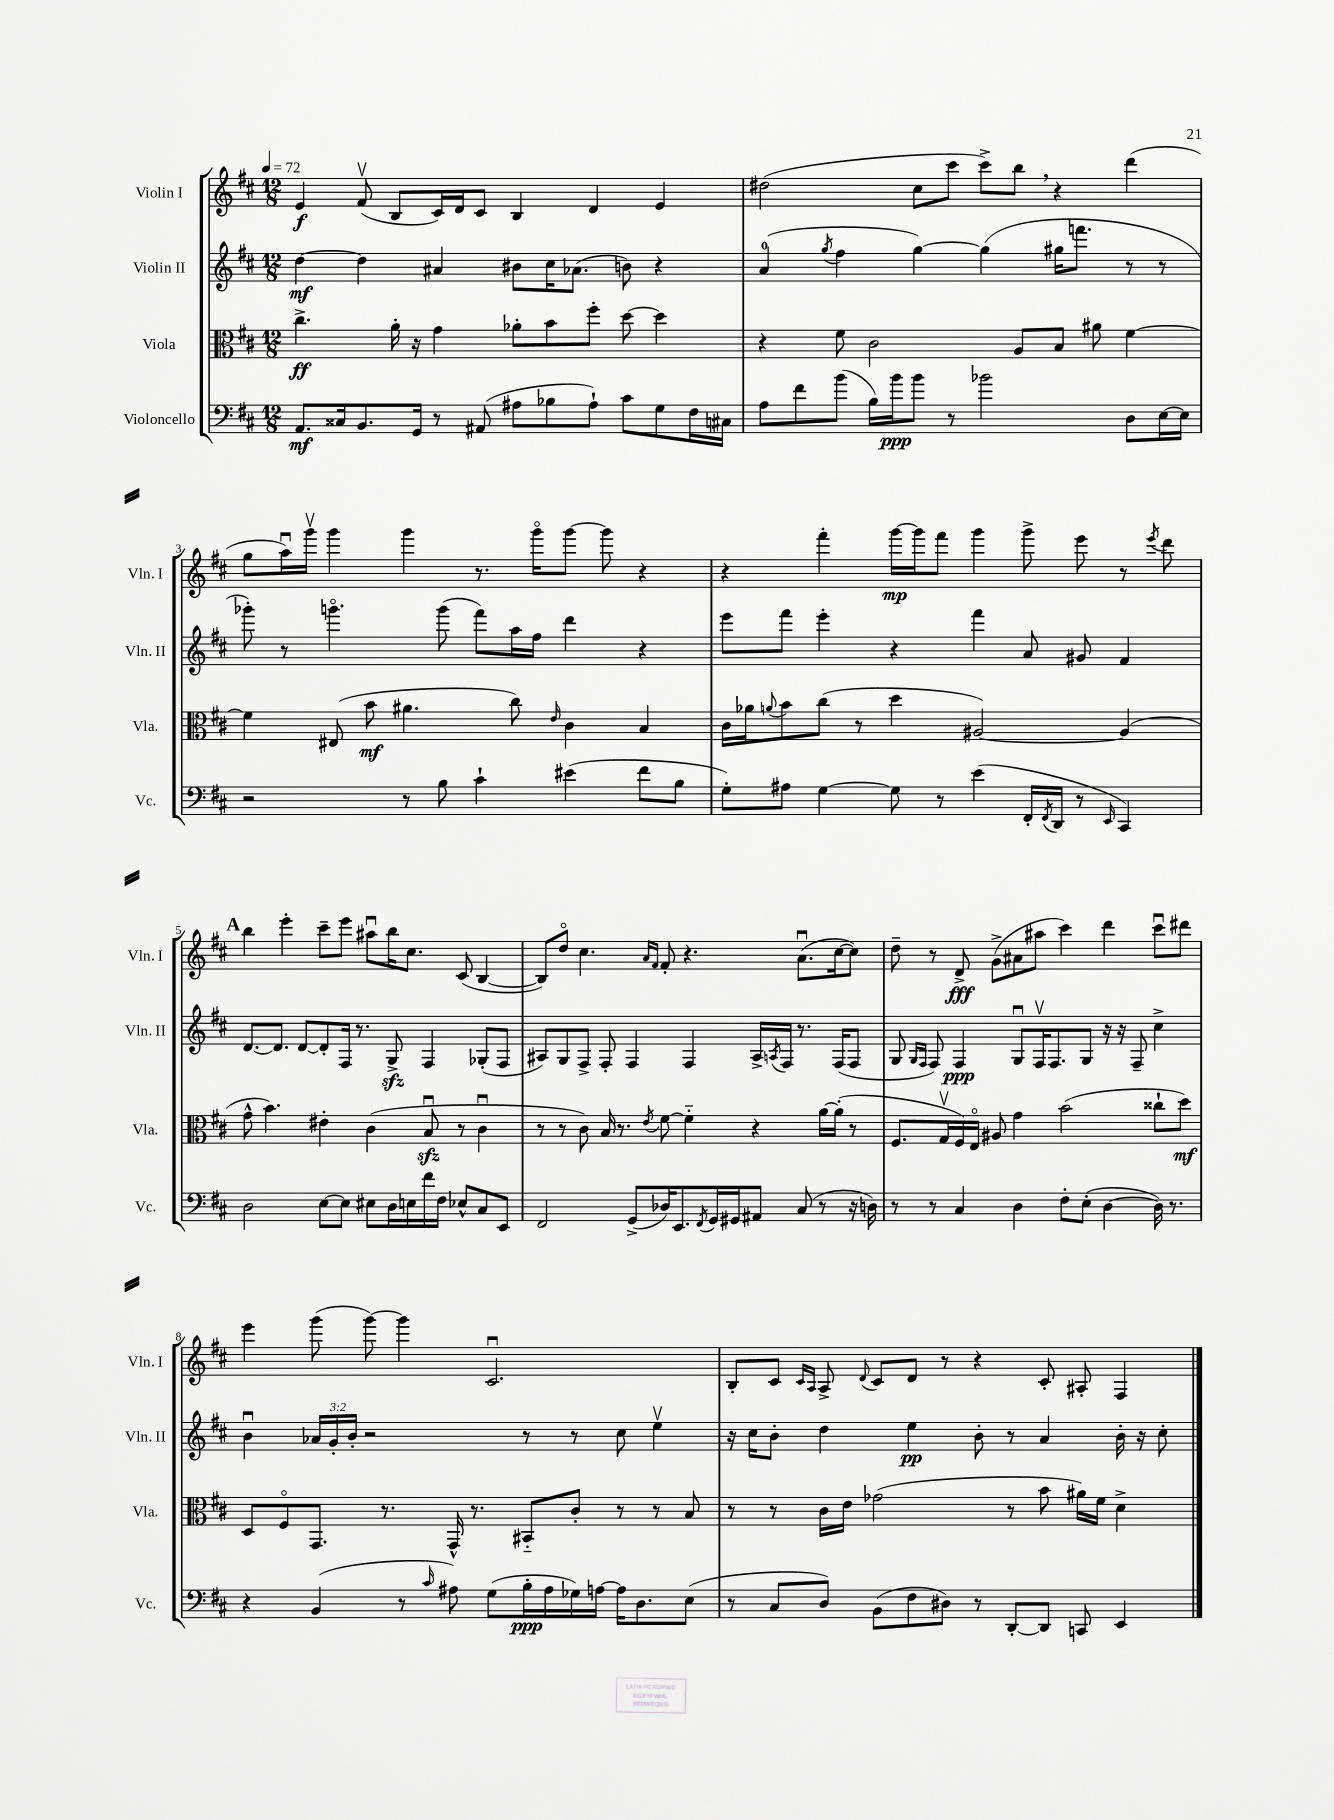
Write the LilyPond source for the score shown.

<<
\new StaffGroup <<
\new Staff = "s0" \with { instrumentName = "Violin I" shortInstrumentName = "Vln. I" } {
    \clef treble \key d \major \numericTimeSignature \time 12/8 \tempo 4 = 72
    e'4\f fis'8\upbow( b8 cis'16) d'16 cis'8 b4 d'4 e'4 |
    dis''2( cis''8 cis'''8 cis'''8->) b''8 \breathe r4 d'''4( |
    g''8 a''16\downbow) g'''16\upbow g'''4 g'''4 r8. g'''16\flageolet g'''8~ g'''8 r4 |
    r4 fis'''4-. g'''16~\mp g'''16 fis'''8 g'''4 g'''8-> e'''8 r8 \acciaccatura { e'''8 } d'''8 |
    \mark \markup { \bold "A" } b''4 e'''4-. cis'''8-- e'''8 ais''8\downbow b''16 cis''8. cis'8( b4~ |
    b8) d''8\flageolet cis''4. \grace { a'16 fis'16 } fis'8-. r4. a'8.\downbow( cis''16~ cis''8) |
    d''8-- r8 d'8->\fff g'8->( ais'8 ais''8 cis'''4) d'''4 cis'''8\downbow dis'''8 |
    e'''4 g'''8( g'''8~) g'''4 cis'2.\downbow |
    b8-. cis'8 \grace { cis'16 a16 } a8-> \appoggiatura { d'8 } cis'8 d'8 r8 r4 cis'8-. ais8-. fis4 \bar "|." |
}
\new Staff = "s1" \with { instrumentName = "Violin II" shortInstrumentName = "Vln. II" } {
    \clef treble \key d \major \numericTimeSignature \time 12/8 \override Staff.TupletNumber.text = #tuplet-number::calc-fraction-text
    d''4~\mf d''4 ais'4 bis'8 cis''16 aes'8.( b'8) r4 |
    a'4-0( \acciaccatura { g''8 } fis''4 g''4~) g''4( gis''16 f'''8. r8 r8 |
    ges'''8-.) r8 g'''4.\flageolet g'''8( fis'''8) a''16 fis''16 d'''4 r4 |
    e'''8 fis'''8 e'''4-. r4 fis'''4 a'8 gis'8 fis'4 |
    \mark \markup { \bold "A" } d'8.~ d'8. d'8~ d'8-. fis16 r8. g8->\sfz fis4 ges8-.( fis8 |
    ais8) g8 fis8-> fis8-. fis4 fis4 ais16-> \acciaccatura { a8 } fis16 r8. fis16( fis8 |
    g8 \grace { g16 fis16 } fis8) fis4\ppp g8\downbow fis16\upbow fis8. g8 r16 r16 fis8-- cis''4-> |
    b'4\downbow \tuplet 3/2 { aes'16 g'16-. b'16-. } r2 r8 r8 cis''8 e''4\upbow |
    r16 cis''16 b'8-. d''4 e''4\pp b'8-. r8 a'4 b'16-. r16 cis''8-. \bar "|." |
}
\new Staff = "s2" \with { instrumentName = "Viola" shortInstrumentName = "Vla." } {
    \clef alto \key d \major \numericTimeSignature \time 12/8
    cis''4.->\ff a'16-. r16 g'4 aes'8-. b'8 fis''8-. d''8~ d''4 |
    r4 fis'8 cis'2 a8 b8 ais'8 fis'4~ |
    fis'4 eis8( b'8\mf ais'4. cis''8) \grace { e'16 } cis'4 b4 |
    cis'16 aes'16 \appoggiatura { a'8 } b'8 cis''8( r8 d''4 ais2~) ais4( |
    \mark \markup { \bold "A" } g'8-^ b'4.) eis'4-. cis'4( b8\downbow\sfz r8 cis'4\downbow |
    r8 r8 cis'8) b16 r8. \acciaccatura { e'8 } fis'8~ fis'4-_ r4 a'16~ a'16-.( r8 |
    fis8. g16\upbow fis16) e16\flageolet ais8 g'4 b'2( cisis''8-! d''8\mf) |
    d8 fis8\flageolet g,8. r8. g,16-^ r8. bis,8-_ cis'8-. r8 r8 b8 |
    r8 r8 cis'16 e'16 ges'2( r8 b'8 ais'16) fis'16 d'4-> \bar "|." |
}
\new Staff = "s3" \with { instrumentName = "Violoncello" shortInstrumentName = "Vc." } {
    \clef bass \key d \major \numericTimeSignature \time 12/8
    a,8.\mf cisis16 b,8. g,16 r8 ais,8( ais8 bes8 ais8-!) cis'8 g8 fis16 cis16 |
    a8 fis'8 b'8( b16) b'16\ppp b'8 r8 bes'2 d8 e16~ e16 |
    r2 r8 b8 cis'4-! eis'4( fis'8 b8 |
    g8-.) ais8 g4~ g8 r8 e'4( fis,16-. \acciaccatura { fis,8 } d,16 r8 \grace { e,16 } cis,4) |
    \mark \markup { \bold "A" } d2 e8~ e8 eis8 d16 e16 fis'16 fis16 ees8-^ cis8 e,8 |
    fis,2 g,8->( des16) e,8. \acciaccatura { fis,8 } g,16 gis,16 ais,8 cis8( r8 r16 d16) |
    r8 r8 cis4 d4 fis8-. e8-.( d4~ d16) r8. |
    r4 b,4( r8 \grace { cis'16 } ais8) g8( b16-.\ppp ais16 ges16) a16~ a16 d8. e8( |
    r8 cis8 d8) b,8( fis8 dis8) r8 d,8~-. d,8 c,8 e,4 \bar "|." |
}
>>
>>
